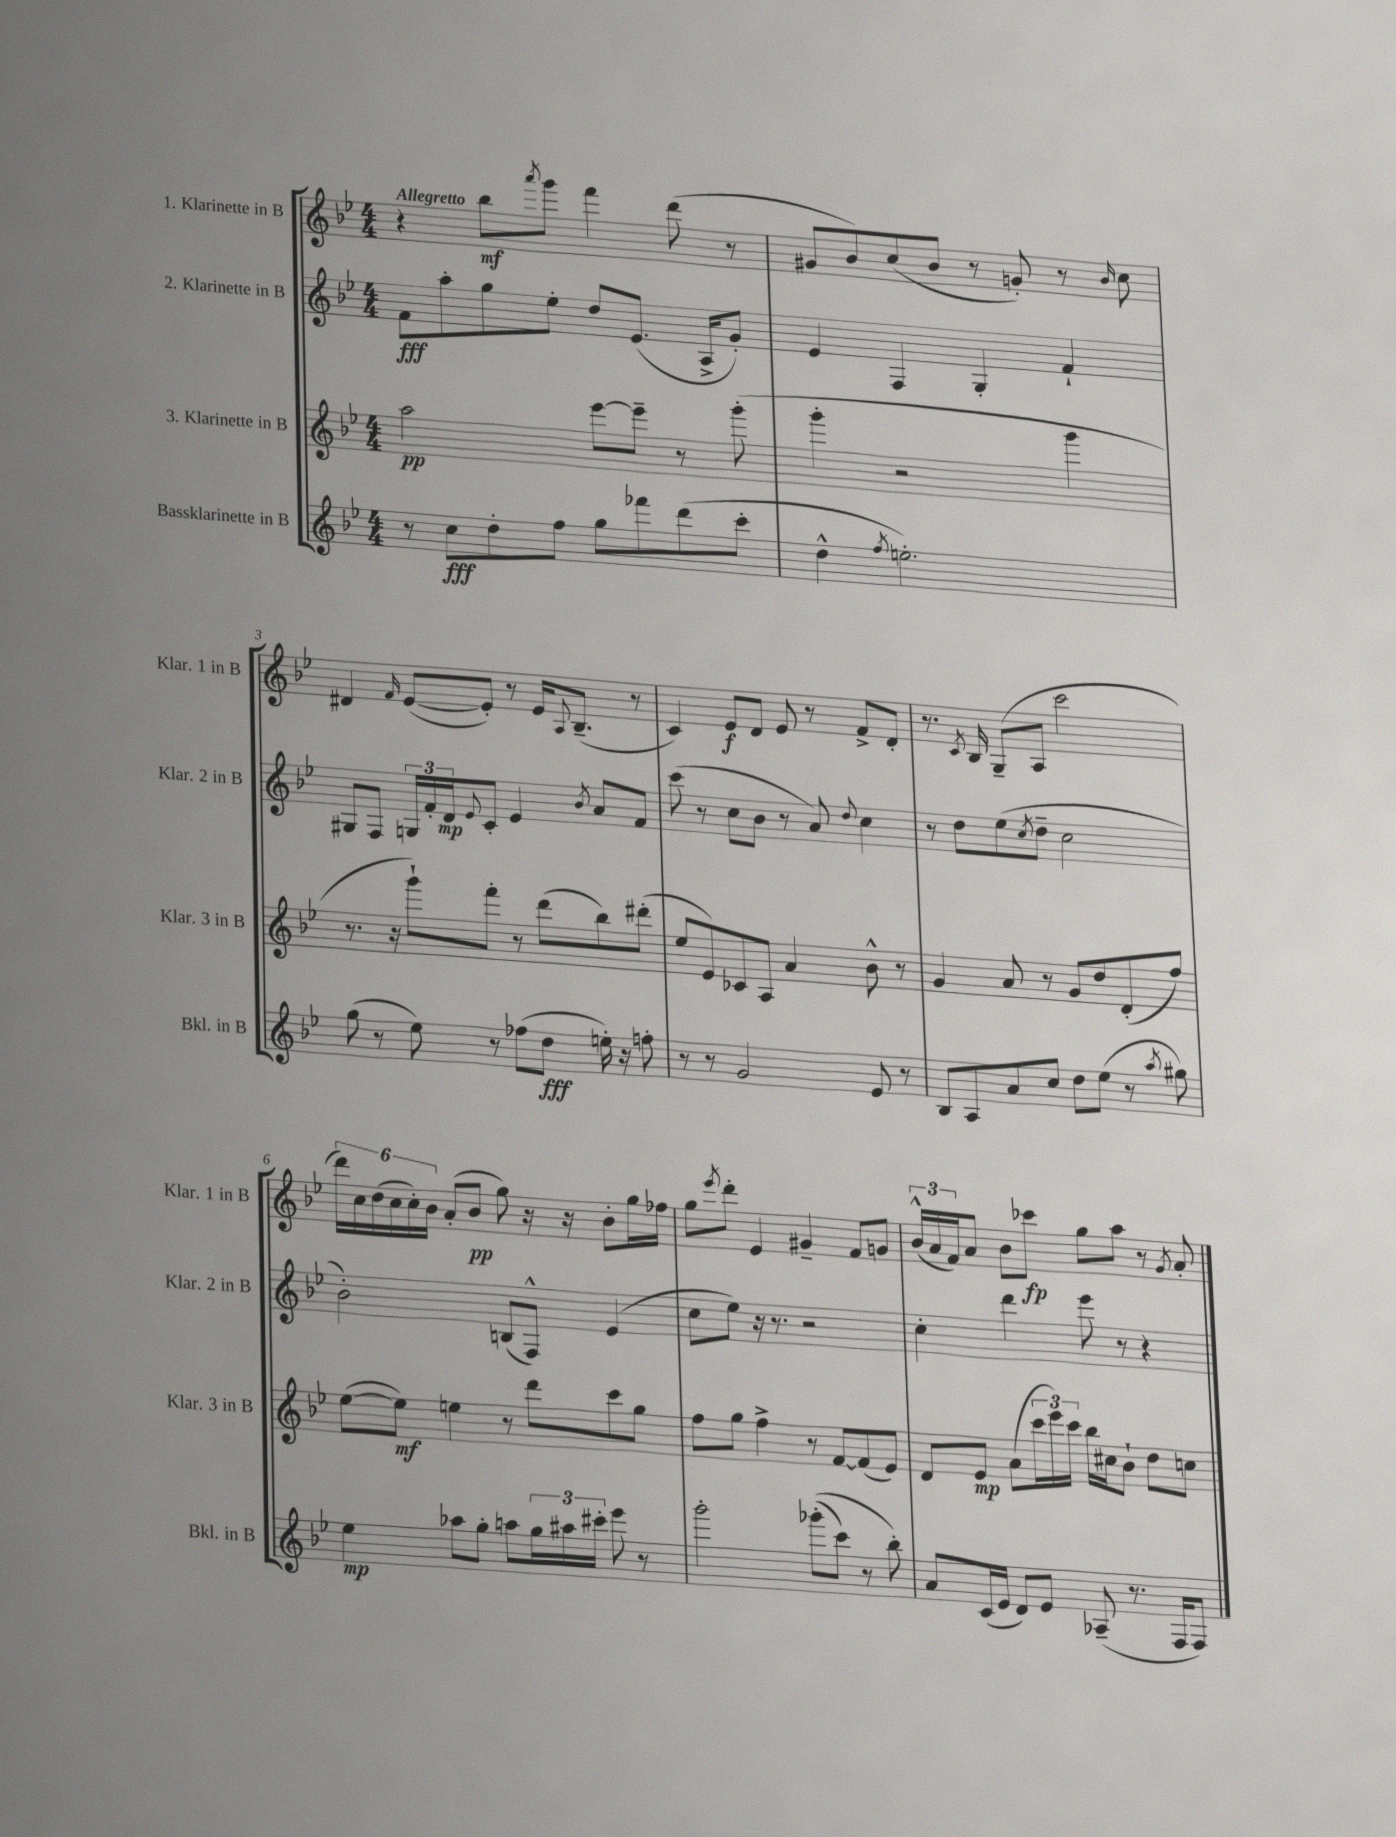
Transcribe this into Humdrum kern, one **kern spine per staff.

**kern	**dynam	**kern	**dynam	**kern	**dynam	**kern	**dynam
*part4	*part4	*part3	*part3	*part2	*part2	*part1	*part1
*staff4	*staff4	*staff3	*staff3	*staff2	*staff2	*staff1	*staff1
*I"Bassklarinette in B	*	*I"3. Klarinette in B	*	*I"2. Klarinette in B	*	*I"1. Klarinette in B	*
*I'Bkl. in B	*	*I'Klar. 3 in B	*	*I'Klar. 2 in B	*	*I'Klar. 1 in B	*
*clefG2	*	*clefG2	*	*clefG2	*	*clefG2	*
*k[b-e-]	*	*k[b-e-]	*	*k[b-e-]	*	*k[b-e-]	*
*M4/4	*	*M4/4	*	*M4/4	*	*M4/4	*
=1	=1	=1	=1	=1	=1	=1	=1
!	!	!	!	!	!	!LO:TX:a:B:t=Allegretto	!
8r	.	2aa\	pp	8f\L	fff	4r	.
8cc\L	fff	.	.	8aa'\	.	.	.
8dd'\	.	.	.	8gg\	.	8bb-\L	mf
.	.	.	.	.	.	8qaaa/	.
8ff\J	.	.	.	8ee-'\J	.	8ggg\J	.
8gg\L	.	[8eee-\L	.	8dd/L	.	4fff\	.
8fff-X\	.	8eee-~\J]	.	(8.e-/J	.	.	.
(8ddd\	.	8r	.	.	.	(8ddd\	.
.	.	.	.	16A^/KL	.	.	.
8ccc'\J	.	(8ggg'\	.	8g'/J)	.	8r	.
=2	=2	=2	=2	=2	=2	=2	=2
4dd^^\	.	4ggg'\	.	4e-/	.	8g#X/L	.
.	.	.	.	.	.	8b-/)	.
8qff/	.	.	.	.	.	.	.
2.een'\)	.	2r	.	4F/	.	(8cc/	.
.	.	.	.	.	.	8b-/J	.
.	.	.	.	4G'/	.	8r	.
.	.	.	.	.	.	8gn'/)	.
.	.	4ggg\	.	4f`/	.	8r	.
.	.	.	.	.	.	16qqb-/	.
.	.	.	.	.	.	8cc\	.
!!LO:LB:g=z
=3	=3	=3	=3	=3	=3	=3	=3
(8gg\	.	8.r	.	8G#X/L	.	4d#X/	.
8r	.	.	.	8F/J	.	.	.
.	.	16r	.	.	.	.	.
.	.	.	.	.	.	16qqf/	.
8ee-\)	.	8ggg`\L)	.	24Gn/LL	.	([8e-/L	.
.	.	.	.	24f'/	.	.	.
.	.	.	.	24d/J	mp	.	.
.	.	.	.	8qqe-/	.	.	.
8r	.	8fff'\J	.	8c'/J	.	8e-'/J])	.
(8ff-X\L	.	8r	.	4e-/	.	8r	.
8dd\J	fff	(8ddd\L	.	.	.	16e-/KL	.
.	.	.	.	.	.	8qqA/	.
.	.	.	.	.	.	(8.B-~/J	.
.	.	.	.	8qb-/	.	.	.
16een'\)	.	8bb-\)	.	8a/L	.	.	.
16r	.	.	.	.	.	.	.
8ffn'\	.	(8ddd#X'\J	.	8f/J	.	8r	.
=4	=4	=4	=4	=4	=4	=4	=4
8r	.	8ee-/L	.	(8ccc\	.	4c/)	.
8r	.	8e-/)	.	8r	.	.	.
2g/	.	8c-X/	.	8cc\L	.	8e-/L	f
.	.	8A/J	.	8b-\J	.	8d/J	.
.	.	4a/	.	8r	.	8e-/	.
.	.	.	.	8a/)	.	8r	.
.	.	.	.	8qqdd/	.	.	.
8e-/	.	8b-^^\	.	4cc\	.	8f^/L	.
8r	.	8r	.	.	.	8d'/J	.
=5	=5	=5	=5	=5	=5	=5	=5
8B-/L	.	4g/	.	8r	.	8.r	.
8A/	.	.	.	8dd\L	.	.	.
.	.	.	.	.	.	8qc/	.
.	.	.	.	.	.	16B-/	.
8a/	.	8a/	.	(8ee-\	.	(8G~/L	.
.	.	.	.	8qcc/	.	.	.
8cc/J	.	8r	.	8dd~\J	.	8A/J	.
8dd\L	.	8g/L	.	2cc\	.	2ccc\	.
(8ee-\J	.	8dd/	.	.	.	.	.
8r	.	(8d'/	.	.	.	.	.
8qaa/	.	.	.	.	.	.	.
8gg#X\)	.	8ff/J)	.	.	.	.	.
!!LO:LB:g=z
=6	=6	=6	=6	=6	=6	=6	=6
4ee-\	mp	([8ee-\L	.	2b-'\)	.	24ddd\LL)	.
.	.	.	.	.	.	24cc\	.
.	.	.	.	.	.	(24dd\	.
.	.	8ee-\J])	mf	.	.	24cc\	.
.	.	.	.	.	.	24cc'\)	.
.	.	.	.	.	.	24b-\JJ	.
8aa-X\L	.	4een\	.	.	.	(8a'/L	.
8gg'\J	.	.	.	.	.	8b-/J	pp
8aan\L	.	8r	.	(8Bn/L	.	8gg\)	.
24gg\L	.	8ddd\L	.	8F^^/J)	.	16r	.
24aa#X\	.	.	.	.	.	.	.
.	.	.	.	.	.	16r	.
24ccc#X'\JJ	.	.	.	.	.	.	.
8eee-\	.	8ccc\	.	(4e-/	.	8b-'\L	.
8r	.	8gg\J	.	.	.	16gg\L	.
.	.	.	.	.	.	16ff-X\JJ	.
=7	=7	=7	=7	=7	=7	=7	=7
2ggg'\	.	8ff\L	.	8cc\L	.	8gg\L	.
.	.	.	.	.	.	8qeee-/	.
.	.	8gg\J	.	8ee-\J)	.	8ddd'\J	.
.	.	4ff^\	.	16r	.	4e-/	.
.	.	.	.	8.r	.	.	.
((8ggg-X'\L	.	8r	.	2r	.	4g#X~/	.
8ccc\J)	.	[8f/L	.	.	.	.	.
8r	.	(8f/]	.	.	.	8f/L	.
8bb-'\)	.	8e-/J)	.	.	.	8gn/J	.
=8	=8	=8	=8	=8	=8	=8	=8
8a/L	.	8d/L	.	4cc'\	.	(24b-^^/LL	.
.	.	.	.	.	.	24a/	.
.	.	.	.	.	.	24f/J)	.
(16c/L	.	8e-/J	mp	.	.	8a/J	.
16e-/JJ	.	.	.	.	.	.	.
8d/L)	.	(8a\L	.	4ddd\	.	8b-\L	.
8e-/J	.	24ccc\L	.	.	.	8ccc-X\J	fp
.	.	24eee-\)	.	.	.	.	.
.	.	24ccc\JJ	.	.	.	.	.
(8A-X~/	.	16bb-\LL	.	8eee-\	.	8gg\L	.
.	.	16cc#X\J	.	.	.	.	.
8.r	.	8b-`\J	.	8r	.	8aa\J	.
.	.	8dd\L	.	4r	.	8r	.
16F/KL	.	.	.	.	.	.	.
.	.	.	.	.	.	8qg/	.
8F/J)	.	8ccn\J	.	.	.	8a'/	.
==	==	==	==	==	==	==	==
*-	*-	*-	*-	*-	*-	*-	*-
